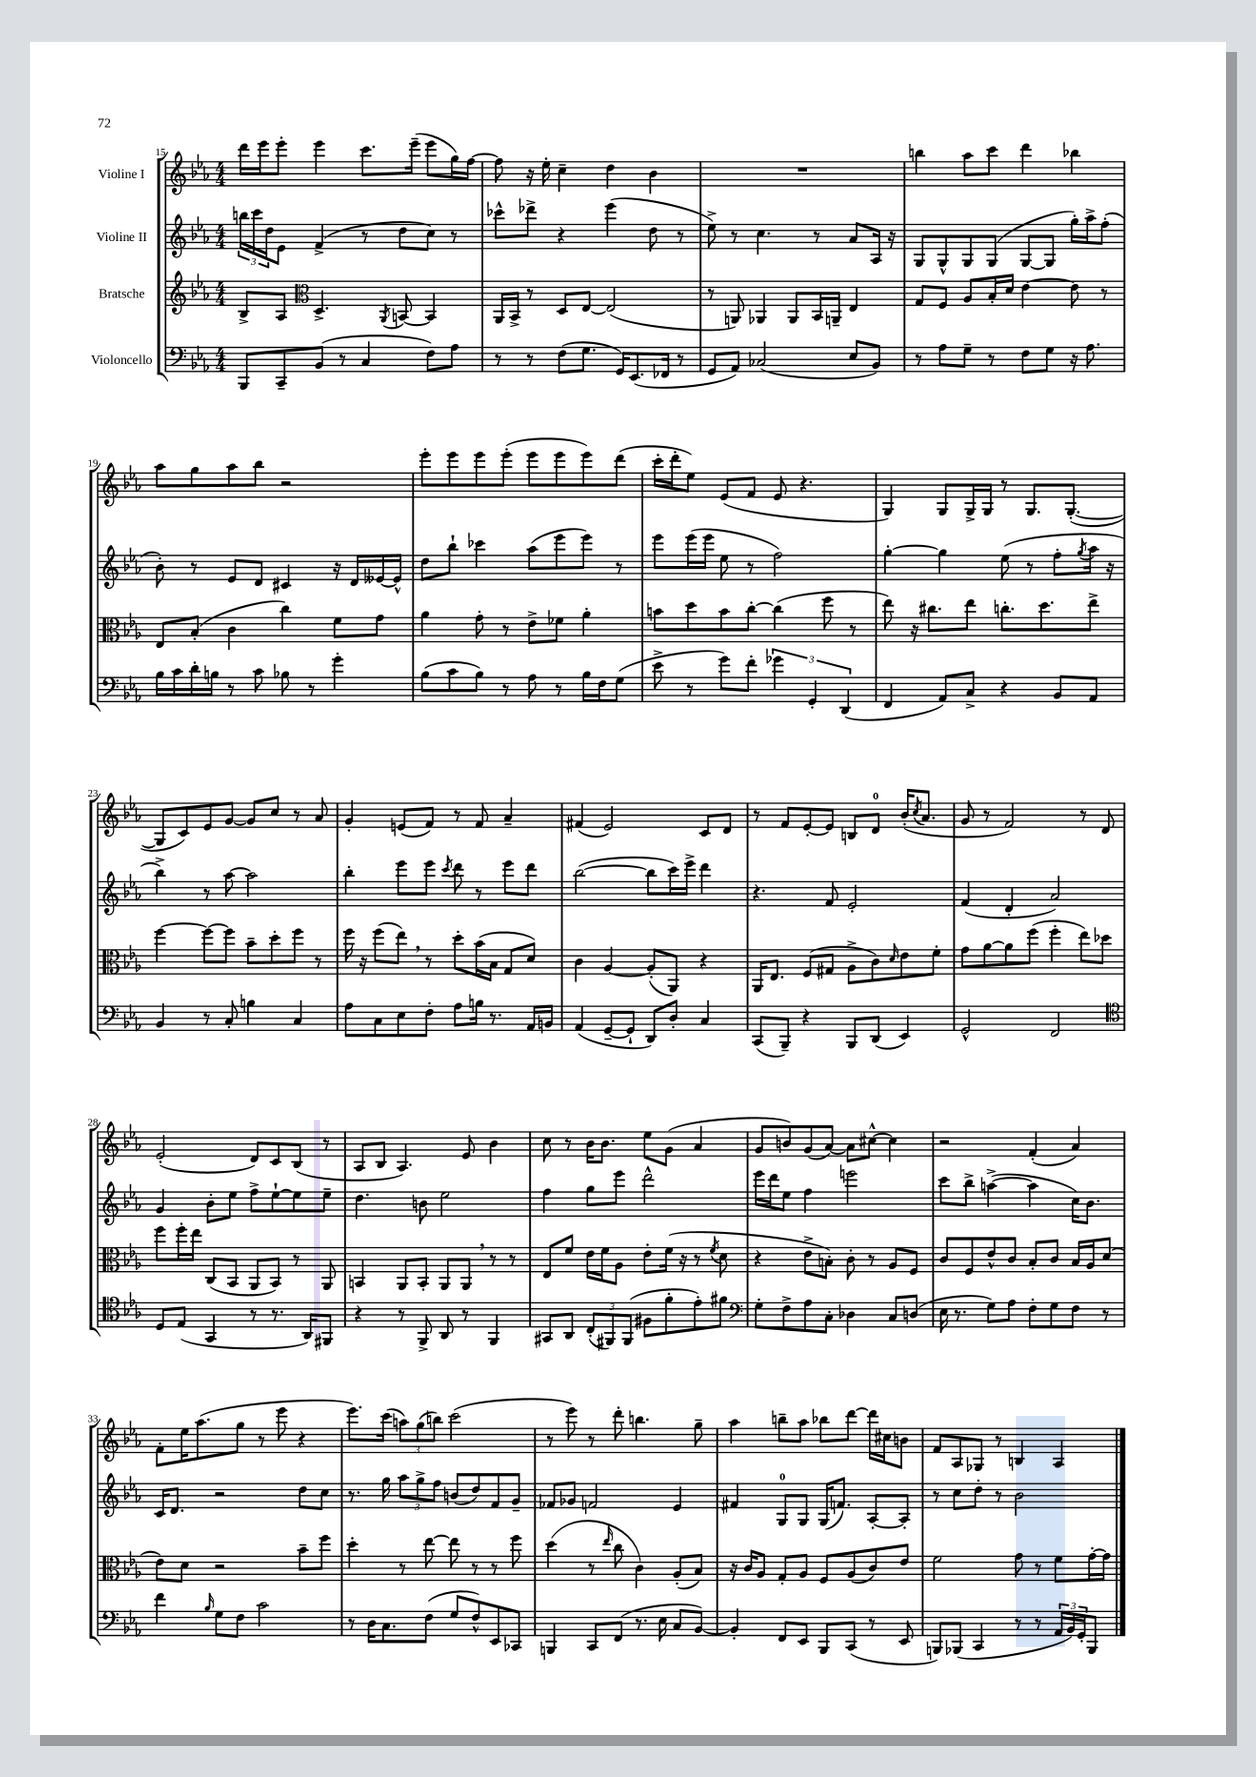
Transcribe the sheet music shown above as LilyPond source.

<<
\new StaffGroup <<
\new Staff = "s0" \with { instrumentName = "Violine I" } {
    \clef treble \key ees \major \numericTimeSignature \time 4/4
    d'''16 ees'''16 ees'''8-. ees'''4 c'''8. ees'''16--( ees'''8 g''16) f''16~ |
    f''8 r16 ees''16-. c''4-- d''4 bes'4 |
    R1 |
    b''4 aes''8 c'''8 d'''4 bes''4 |
    aes''8 g''8 aes''8 bes''8 r2 |
    ees'''8-. ees'''8 ees'''8 ees'''8-.( ees'''8 ees'''8 ees'''8) d'''8( |
    c'''16-. d'''16-. ees''8) ees'8( f'8 ees'8 r4. |
    g4) g8 g16-> g16 r8 g8. g8.~-.( |
    g8 c'8) ees'8 g'8~ g'8 c''8 r8 aes'8 |
    g'4-. e'8( f'8) r8 f'8 aes'4-- |
    fis'4( ees'2) c'8 d'8 |
    r8 f'8 ees'8~-. ees'8 b8 d'8-0 bes'16-.( \acciaccatura { c''8 } aes'8. |
    g'8 r8 f'2) r8 d'8 |
    ees'2-.( d'8) c'8 bes8( r8 |
    aes8 bes8 aes4.) ees'8 bes'4 |
    c''8 r8 bes'16 bes'8. ees''8 g'8( aes'4 |
    g'8 b'8) g'8( aes'8~) aes'8 cis''8~-^ cis''4 |
    r2 f'4-.( aes'4) |
    f'8-. ees''16 aes''8.( g''8 r8 ees'''8 r4 |
    ees'''8.) c'''16( \tuplet 3/2 { a''8) g''8( b''8) } c'''2( |
    r8 ees'''8) r8 d'''8-. b''4. g''8-- |
    aes''4 b''8-- aes''8 bes''8 d'''8~ d'''16 cis''16 b'8 |
    f'8 aes8 ges8 r8 b4 aes4 \bar "|." |
}
\new Staff = "s1" \with { instrumentName = "Violine II" } {
    \clef treble \key ees \major \numericTimeSignature \time 4/4
    \tuplet 3/2 { b''16 c'''16 d''16 } ees'8 f'4->( r8 d''8 c''8) r8 |
    ces'''8-^ des'''8-> r4 ees'''4( d''8 r8 |
    ees''8->) r8 c''4. r8 aes'8 aes16 r16 |
    g8 g8-^ g8 g8( g8~ g8 g''16-.) aes''16-> f''8-.( |
    bes'8-.) r8 ees'8 d'8 cis'4 r16 d'16 eeses'16~ eeses'16-^ |
    d''8 bes''8-! ces'''4 aes''8( ees'''8 ees'''8) r8 |
    ees'''8 ees'''16( ees'''16 ees''8 r8 f''2) |
    g''4~-. g''4 ees''8( r8 f''8-. \acciaccatura { g''8 } aes''16 r16 |
    bes''4->) r8 aes''8~ aes''2 |
    bes''4-. ees'''8 ees'''8 \acciaccatura { c'''8 } d'''8 r8 ees'''8 d'''8 |
    bes''2~( bes''8 c'''16) ees'''16-> d'''4 |
    r4. f'8 ees'2-. |
    f'4( d'4-. aes'2) |
    g'4 bes'8-. ees''8 f''8-> ees''8~-! ees''8 ees''8-- |
    d''4. b'8 ees''2 |
    f''4 g''8 ees'''8 d'''2-^ |
    ees'''16 d'''16 ees''8 f''4 e'''2 |
    c'''8 bes''8-> a''4~->( a''4 c''16) bes'8. |
    c'16 d'8. r2 d''8 c''8 |
    r8. g''16 \tuplet 3/2 { aes''8 g''8-> f''8 } b'8( d''8) f'8 g'8-- |
    fes'8 ges'8 f'2 ees'4 |
    fis'4 g8-0 g8 g16( f'8.) aes8~-. aes8-. |
    r8 c''8 d''8-. r8 bes'2 \bar "|." |
}
\new Staff = "s2" \with { instrumentName = "Bratsche" } {
    \clef treble \key ees \major \numericTimeSignature \time 4/4
    bes8-> aes8 \clef alto d4.-> \acciaccatura { aes,8 } b,8~ b,4 |
    aes,16 bes,16-> r8 d8 ees8~ ees2( |
    r8 a,8) aes,4 aes,8 bes,16 a,16-- ees4 |
    g8 f8 aes8 bes16-. d'16 ees'4~ ees'8 r8 |
    ees8 bes8-.( c'4 c''4) f'8 g'8 |
    aes'4 g'8-. r8 ees'8-> fes'8 aes'4-. |
    b'8 d''8 b'8 c''8~-. c''4( f''8 r8 |
    ees''8) r16 cis''8. ees''8 c''8.-. d''8. ees''8-> |
    f''4~ f''8~ f''8 bes'8-- d''8-. f''8 r8 |
    f''16 r16 f''8( ees''8) \breathe r8 d''8-. bes'16( bes16 g8 d'8) |
    c'4 aes4~ aes8-.( aes,8) r4 |
    aes,16 ees8. f8( gis8 aes8-> c'8) \grace { d'16 } ees'8 f'8-. |
    g'8 aes'8~ aes'8 f''8( f''4-. ees''8) des''8 |
    f''8 f''16-. ees''16 c8( bes,8 aes,8 bes,8) r8 aes,8 |
    b,4 aes,8 b,8-. aes,8 aes,8 \breathe r8 r8 |
    ees8 f'8 ees'16 f'16 aes8 ees'8-. f'16( r16 r8 \acciaccatura { f'8 } d'8 |
    r4 ees'8-> b8-.) c'8-. r8 aes8 f8 |
    c'8 f8 ees'8-^ c'8 bes8-. c'8 bes16 aes16 d'8( |
    ees'8) d'8 r2 bes'8-- f''8 |
    d''4-. r8 ees''8~ ees''8 r8 r8 f''8 |
    d''4( r8 \grace { ees''16 } c''8 c'4) aes8-.( bes8) |
    r16 c'16 aes8 g8-. aes8 f8 aes8( c'8) ees'8 |
    f'2 g'8 r8 f'8 g'16~-. g'16 \bar "|." |
}
\new Staff = "s3" \with { instrumentName = "Violoncello" } {
    \clef bass \key ees \major \numericTimeSignature \time 4/4
    bes,,8 c,8-- bes,8( r8 c4 f8) aes8 |
    r8 r8 f8( g8. g,16) ees,8.( fes,16 r8 |
    g,8 aes,8) ces2( ees8 bes,8) |
    r8 aes8 g8-- r8 f8 g8 r16 aes8. |
    bes16 c'16 d'16-. b16 r8 c'8 bes8 r8 g'4-. |
    bes8( c'8 bes8) r8 aes8 r8 bes16 f16 g8( |
    ees'8-> r8 g'8) f'8-. \tuplet 3/2 { ges'4 g,4-. d,4( } |
    f,4 aes,8) c8-> r4 bes,8 aes,8 |
    bes,4 r8 c8-. b4 c4 |
    aes8 c8 ees8 f8-. aes8 b16 r8. aes,16 b,16 |
    aes,4( g,8~-- g,8-! d,8) d8-. c4 |
    c,8( bes,,8--) r4 bes,,8 d,8( ees,4) |
    g,2-^ f,2 |
    \clef tenor d8 ees8( g,4 r8 r8. aes,16) fis,8 |
    r4 r8 f,8-> aes,8 r8 f,4 |
    gis,8 aes,8 \tuplet 3/2 { c8-.( fis,8) fis,8( } fis8 f'8-. ees'8-.) fis'8 |
    \clef bass g8-. f8-> aes8 c8-. des4 c8 d8( |
    ees16 r8. g8) aes8 f8-. g8 f8 r8 |
    f'4 \grace { bes16 } g8 f8 c'2 |
    r8 d16 c8. f8( g8 f8-^) ees,8 ces,8 |
    b,,4 c,8 f,8( r8. ees16 c8 bes,8~) |
    bes,4-. f,8 ees,8 bes,,8 c,8( r8 ees,8 |
    b,,8) bes,,8( c,4 r8 r8 \tuplet 3/2 { aes,16 bes,16) g,16-. } bes,,8 \bar "|." |
}
>>
>>
\layout { \context { \Score currentBarNumber = #15 } }
